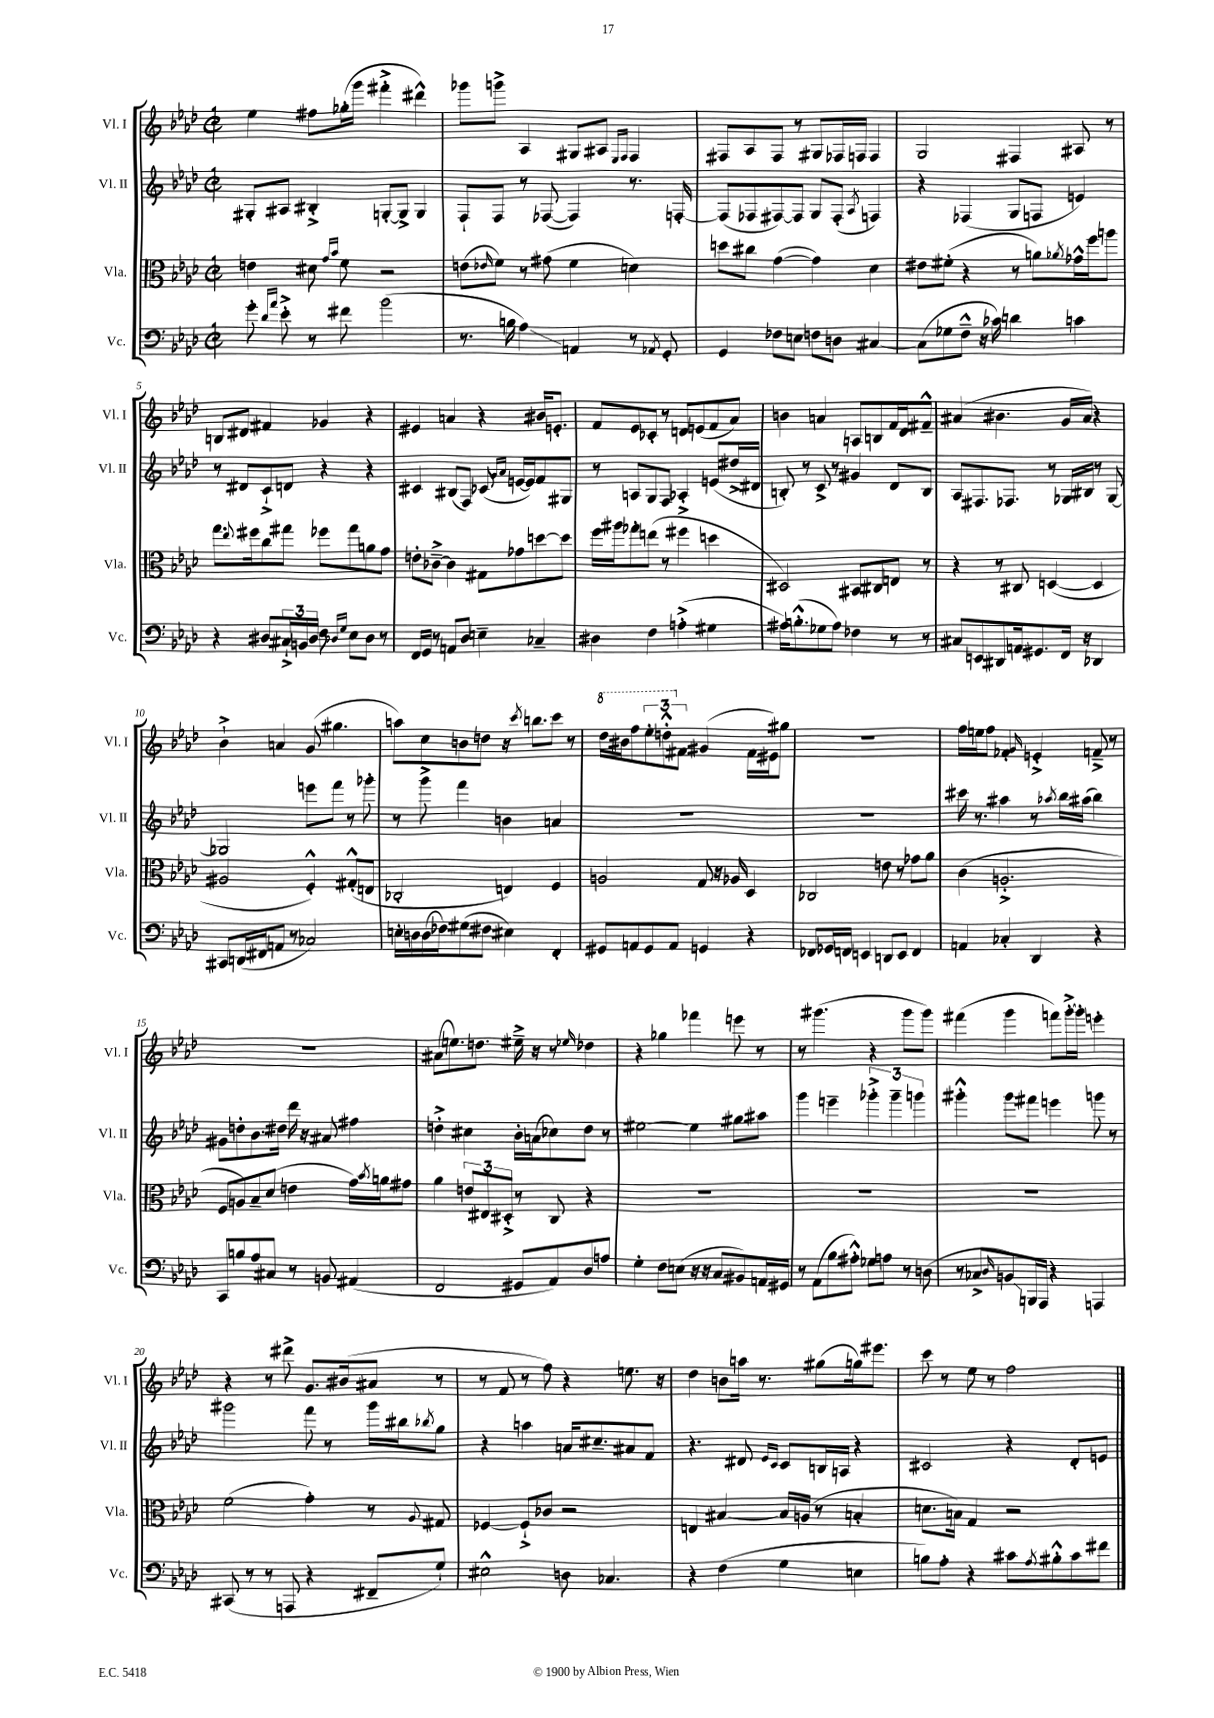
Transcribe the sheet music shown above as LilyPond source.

<<
\new StaffGroup <<
\new Staff = "s0" \with { instrumentName = "Vl. I" shortInstrumentName = "Vl. I" } {
    \clef treble \key aes \major \defaultTimeSignature \time 2/2
    ees''4 fis''8 ges''16-.( g'''16 fis'''4-.-> dis'''4-^) |
    ges'''8 g'''8-> aes4 gis8 ais8 \grace { ees16 f16 } f4 |
    fis8 aes8 fis8 r8 gis8 fes16 f16 f4 |
    g2 fis4 ais8 r8 |
    b8 dis'8 fis'4 ges'4 r4 |
    eis'4 a'4 r4 bis'16 e'8.-. |
    f'8 ees'8 ces'8-. r8 d'8 e'8( f'8 aes'8) |
    b'4 a'4 a8 b8 f'16 des'16 fis'8---^ |
    ais'4( bis'4. g'16 ais'16) r4 |
    bes'4-!-> a'4 g'8( gis''4. |
    a''8) c''8 b'8 d''8 r16 \acciaccatura { c'''8 } b''8. c'''8 r8 |
    \ottava #1 des'''16 bis''16 f'''8 \tuplet 3/2 { ees'''8-. d'''8-.-^ \ottava #0 fis'8 } gis'4( fis'16 eis'16) gis''8 |
    R1 |
    f''16 e''16 f''8 fes'4-. \grace { g'16 } e'4-.-> f'8---> r8 |
    R1 |
    ais'8( e''8.) d''8. eis''16---> r16 r8 \grace { ees''16 } des''4 |
    r4 ges''4 fes'''4 e'''8 r8 |
    r8 gis'''4.( r4 gis'''8 gis'''8) |
    fis'''4( g'''4 f'''8) g'''16~-.-> g'''16-. e'''4-. |
    r4 r8 dis'''8-> g'8. bis'16( ais'8 r8 |
    r8 f'8 r8 f''8) r4 e''8. r16 |
    des''4 b'8 a''16 r8. gis''8( g''16) eis'''8. |
    c'''8 r8 ees''8 r8 f''2 \bar "|." |
}
\new Staff = "s1" \with { instrumentName = "Vl. II" shortInstrumentName = "Vl. II" } {
    \clef treble \key aes \major \defaultTimeSignature \time 2/2
    gis8-. ais8 bis4-.-> g8~-. g8-> g4 |
    f8-! f8 r8 fes8~( fes4) r8. f16~-. |
    f8( fes8 fis8~) fis8 g8 fis8-.( \acciaccatura { aes8 } f4) |
    r4 fes4( g8 f8 e'4) |
    r8 dis'8 c'8-!-> d'8 r4 r4 |
    cis'4 bis8( f8) ces'8( \grace { g'16 aes'16 } e'16~ e'16) f'8 gis8 |
    r8 a8 g8 f8 aes4-.-> e'8( dis''16-> dis'16 |
    b8-.) r8 c'8-> r8 gis'4 des'8 b8 |
    aes8 fis8. fes8. r8 ges16 bis16 r8 ges8~ |
    ges2 e'''8 f'''8 r8 ges'''8-. |
    r8 g'''8-> f'''4 b'4 a'4 |
    R1 |
    R1 |
    cis'''16 r8. ais''4 r8 \acciaccatura { aes''8 } bes''16 ais''16( bes''4) |
    gis'8 d''8-. bes'8. dis''16 des'''16 r16 ais'8 fis''4 |
    d''4-.-> cis''4 bes'16-. a'16( ces''8) d''8 r8 |
    eis''2~ eis''4 gis''8 ais''8 |
    g'''4 e'''4-- \tuplet 3/2 { ges'''4-.-> ges'''4-- g'''4 } |
    gis'''4-.-^ gis'''8 fis'''8 e'''4 g'''8 r8 |
    gis'''2 f'''8 r8 gis'''16 bis''16 \acciaccatura { bes''8 } g''8 |
    r4 a''4 a'16 cis''8.-- ais'8 f'8 |
    r4. dis'8 \grace { ees'16 c'16 } c'8 b16 a16 r4 |
    cis'2 r4 des'8-. e'8 \bar "|." |
}
\new Staff = "s2" \with { instrumentName = "Vla." shortInstrumentName = "Vla." } {
    \clef alto \key aes \major \defaultTimeSignature \time 2/2
    e'4 dis'8 \grace { g'16 bes'16 } f'8 r2 |
    e'8( \grace { ees'16 } f'8) r8 gis'8( f'4 d'4) |
    d''8 cis''8 g'4~( g'4) des'4 |
    eis'8 fis'8-.( r4 r8 a'8) \acciaccatura { aes'8 } ges'16-^ f''16 a''8 |
    g''8. \appoggiatura { ees''8 } fis''16 c''8 gis''8 fes''8 \once \override Glissando.style = #'zigzag gis''8\glissando a'8 g'8 |
    e'8-. ces'8~---> ces'4 gis8 ges'8 d''8~ d''8 |
    f''16 ais''16 ges''8-. e''8( r8 fis''4 d''4 |
    dis2) bis,8 cis8 e8 r8 |
    r4 r8 cis8 d4~( d4 |
    ais2 f4-.-^) gis8-.-^( e8 |
    ces2-. e4) f4 |
    a2 g8 r16 aes16 des4 |
    ces2 e'8 r8 ges'8 aes'8 |
    c'4( a2.-.-> |
    f8 a8) bes8-- des'8( e'4 g'16) \acciaccatura { bes'8 } a'16 gis'8 |
    aes'4 \tuplet 3/2 { e'8 eis8 dis8-.-> } r8 c8 r4 |
    R1 |
    R1 |
    R1 |
    f'2( g'4-.) r8 \appoggiatura { aes8 } gis8 |
    fes4~ fes8-!-> ces'8 r2 |
    e4 bis4~ bis16 a16( r8 b4-. |
    d'8. b16) g4 r2 \bar "|." |
}
\new Staff = "s3" \with { instrumentName = "Vc." shortInstrumentName = "Vc." } {
    \clef bass \key aes \major \defaultTimeSignature \time 2/2
    g'8-. \grace { des'16 aes'16 } ees'8-.-> r8 fis'8 bes'2( |
    r8. b16 aes4\glissando) a,4 r8 \acciaccatura { aes,8 } g,8-. |
    g,4 fes8 e8 f8 d8 cis4~ |
    cis8( ges8 f8---^ r16 ces'16) d'4 c'4 |
    r4 dis8 \tuplet 3/2 { cis16-!-> b,16 dis16 } f8 \grace { des16 g16 } ees8 des8 r8 |
    f,16 g,16 r8 a,8 des8 e4-- ces4-- |
    dis4 f4 a4-.->( gis4 |
    ais16) b8.-.-^( ges8 ais8) fes4 r8 r8 |
    cis8 e,8 dis,8 a,16 gis,8. f,16 r16 des,4 |
    cis,8 d,16( fis,16 a,8 r8 ces2) |
    e16-. d16 d16( fes16) gis8( fis8 eis4) f,4-. |
    gis,8 a,8 gis,8 a,8 g,4 r4 |
    fes,8 ges,16 f,16 e,4 d,8 e,8 f,4 |
    a,4 ces4-. des,4 r4 |
    c,8 b8 aes8 cis8 r8 b,8 ais,4( |
    f,2 gis,8 aes,8) des8 a8 |
    g4-. f8 e8( r16 r16 c8 bis,8) a,16 gis,16 |
    r8 aes,8( bes8 ais8-.-^) ges8 a8 r8 d8( |
    r8 ces8-> \grace { des16 } b,8\glissando) b,,16 aes,,16 r4 a,,4 |
    cis,8( r8 r8 a,,8 r4 fis,8-- g8-!) |
    eis2-^ d8 ces4. |
    r4 f4( g4 e4 |
    b8) aes8-. r4 cis'8 \acciaccatura { aes8 } bis8-.-^ cis'8 fis'8 \bar "|." |
}
>>
>>
